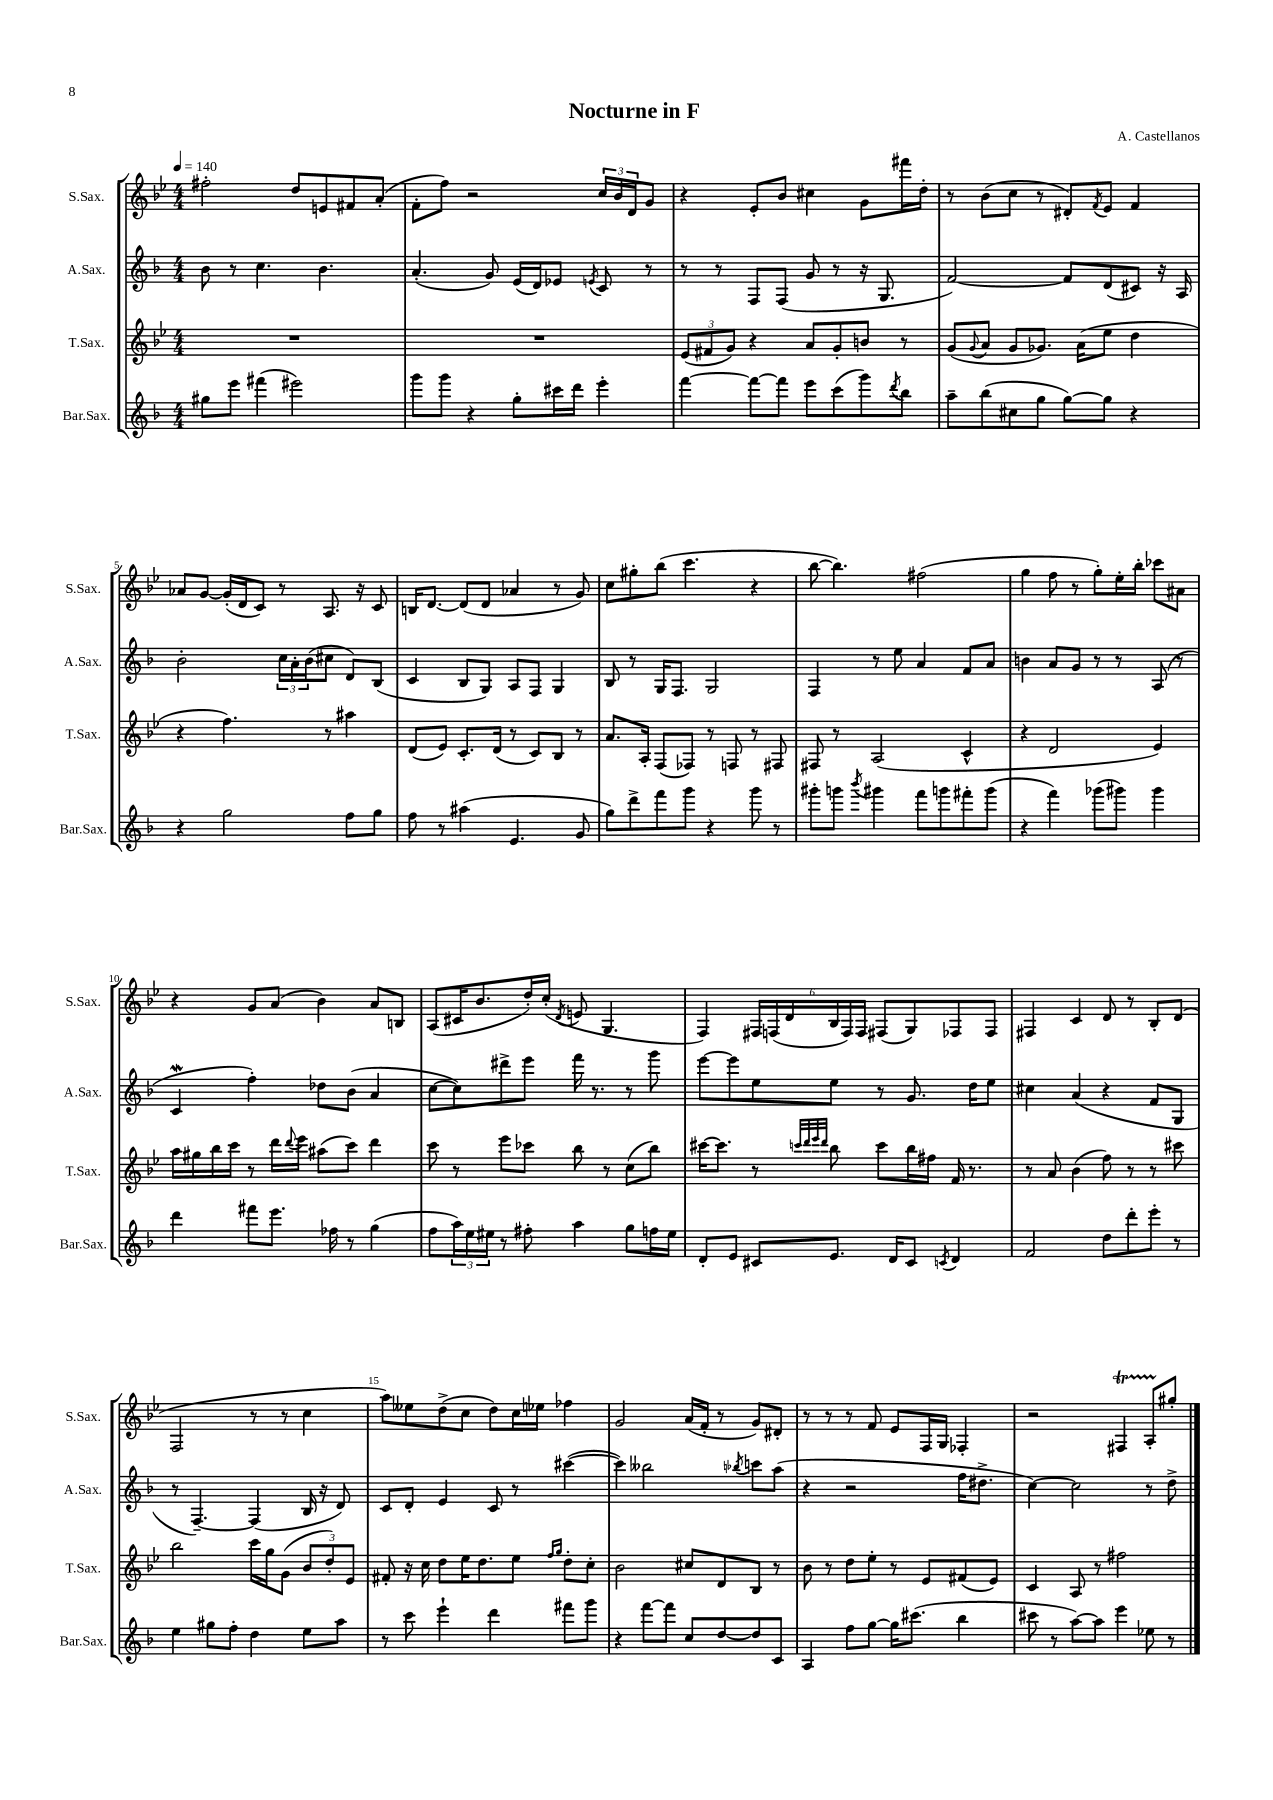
\header { title = "Nocturne in F" composer = "A. Castellanos" }
<<
\new StaffGroup <<
\new Staff = "s0" \with { instrumentName = "S.Sax." shortInstrumentName = "S.Sax." } {
    \clef treble \key bes \major \numericTimeSignature \time 4/4 \tempo 4 = 140
    fis''2-. d''8 e'8 fis'8 a'8-.( |
    f'8-. f''8) r2 \tuplet 3/2 { c''16 bes'16 d'16 } g'8 |
    r4 ees'8-. bes'8 cis''4 g'8 fis'''16 d''16-. |
    r8 bes'8( c''8 r8 dis'8-.) \acciaccatura { f'8 } ees'8 f'4 |
    aes'8 g'8~ g'16-.( d'16 c'8) r8 a8. r16 c'8 |
    b16 d'8.~ d'8( d'8 aes'4 r8 g'8) |
    c''8 gis''8-. bes''8( c'''4. r4 |
    bes''8~ bes''4.) fis''2( |
    g''4 f''8 r8 g''8-.) ees''16-. bes''16-. ces'''8 ais'8 |
    r4 g'8 a'8( bes'4) a'8 b8 |
    a8( cis'16 bes'8. d''16-.) c''16-.( \acciaccatura { d'8 } e'8 g4. |
    f4) \tuplet 6/4 { fis16 f16( d'16 bes16 f16) f16 } fis8( g8) fes8 fes8 |
    fis4 c'4 d'8 r8 bes8-. d'8( |
    f2 r8 r8 c''4 |
    a''8) eeses''8 d''8->( c''8 d''8) c''16 ees''16 fes''4 |
    g'2 a'16( f'16-. r8 g'8) dis'8-. |
    r8 r8 r8 f'8 ees'8 f16 g16 fes4-. |
    r2 fis4\startTrillSpan a8-. gis''8-.\stopTrillSpan \bar "|." |
}
\new Staff = "s1" \with { instrumentName = "A.Sax." shortInstrumentName = "A.Sax." } {
    \clef treble \key f \major \numericTimeSignature \time 4/4
    bes'8 r8 c''4. bes'4. |
    a'4.-.( g'8) e'16( d'16) ees'8 \acciaccatura { e'8 } c'8 r8 |
    r8 r8 f8 f8( g'8 r8 r16 g8. |
    f'2~) f'8 d'8( cis'8) r16 a16 |
    bes'2-. \tuplet 3/2 { c''16 a'16-. bes'16( } cis''8 d'8) bes8( |
    c'4 bes8 g8) a8 f8 g4 |
    bes8 r8 g16 f8. g2 |
    f4 r8 e''8 a'4 f'8 a'8 |
    b'4 a'8 g'8 r8 r8 a8( r8 |
    c'4\mordent f''4-.) des''8 bes'8( a'4 |
    c''8~ c''8) dis'''8-> e'''8 f'''16 r8. r8 g'''8 |
    e'''8~ e'''8 e''8 e''8 r8 g'8. d''16 e''8 |
    cis''4 a'4( r4 f'8 g8 |
    r8 f4.~--) f4( bes16 r16 d'8) |
    c'8 d'8-. e'4 c'8 r8 cis'''4~( |
    cis'''4) beses''2 \acciaccatura { bes''8 } c'''8 a''8( |
    r4 r2 f''16 dis''8.-> |
    c''4~) c''2 r8 d''8-> \bar "|." |
}
\new Staff = "s2" \with { instrumentName = "T.Sax." shortInstrumentName = "T.Sax." } {
    \clef treble \key bes \major \numericTimeSignature \time 4/4
    R1 |
    R1 |
    \tuplet 3/2 { ees'8( fis'8 g'8) } r4 a'8 g'8-. b'8 r8 |
    g'8( \appoggiatura { g'8 } a'8 g'8 ges'8.) a'16( ees''8 d''4 |
    r4 f''4.) r8 ais''4 |
    d'8( ees'8) c'8.-. d'16( r8 c'8) bes8 r8 |
    a'8. a16-. f8( fes8) r8 f8 r8 fis8 |
    fis8 r8 a2( c'4-^ |
    r4 d'2 ees'4) |
    a''16 gis''16 bes''16 c'''16 r8 d'''16 \appoggiatura { d'''8 } ees'''16 ais''8( c'''8) d'''4 |
    c'''8 r8 ees'''8 ces'''8 bes''8 r8 c''8( bes''8) |
    cis'''16~ cis'''8. r8 \grace { c'''32 d'''32 ees'''32 d'''32 } bes''8 c'''8 bes''16 fis''16 f'16 r8. |
    r8 a'8 bes'4( f''8) r8 r8 cis'''8 |
    bes''2 c'''16 g''16 g'8( \tuplet 3/2 { bes'8 d''8-.) ees'8 } |
    fis'8-. r16 c''16 d''8 ees''16 d''8. ees''8 \grace { f''16 g''16 } d''8-. c''8-. |
    bes'2 cis''8 d'8 bes8 r8 |
    bes'8 r8 d''8 ees''8-. r8 ees'8 fis'8( ees'8) |
    c'4 a8 r8 fis''2 \bar "|." |
}
\new Staff = "s3" \with { instrumentName = "Bar.Sax." shortInstrumentName = "Bar.Sax." } {
    \clef treble \key f \major \numericTimeSignature \time 4/4
    gis''8 e'''8 fis'''4( eis'''2) |
    g'''8 g'''8 r4 g''8-. cis'''16 d'''16 e'''4-. |
    f'''4~ f'''8~ f'''8 e'''8 c'''8( g'''8) \acciaccatura { d'''8 } bes''8 |
    a''8-- bes''8( cis''8 g''8 g''8~) g''8 r4 |
    r4 g''2 f''8 g''8 |
    f''8 r8 ais''4( e'4. g'8 |
    g''8) d'''8-> f'''8 g'''8 r4 g'''8 r8 |
    gis'''8-. g'''8 \acciaccatura { bes'''8 } gis'''4 f'''8 g'''8 fis'''8-. g'''8( |
    r4 f'''4) ges'''8( gis'''8) gis'''4 |
    d'''4 fis'''8 e'''8. fes''16 r8 g''4( |
    f''8 \tuplet 3/2 { a''16) e''16 eis''16 } r8 fis''8-. a''4 g''8 f''16 eis''16 |
    d'8-. e'8 cis'8 e'8. d'16 cis'8 \acciaccatura { c'8 } d'4 |
    f'2 d''8 d'''8-. e'''8-. r8 |
    e''4 gis''8 f''8-. d''4 e''8 a''8 |
    r8 c'''8 e'''4-! d'''4 fis'''8 g'''8 |
    r4 f'''8~ f'''8 c''8 d''8~ d''8 c'8 |
    a4 f''8 g''8~ g''16 cis'''8.( bes''4 |
    cis'''8 r8 a''8~) a''8 e'''4 ees''8 r8 \bar "|." |
}
>>
>>
\layout { \context { \Score \override BarNumber.break-visibility = ##(#f #t #t) barNumberVisibility = #(every-nth-bar-number-visible 5) } }
